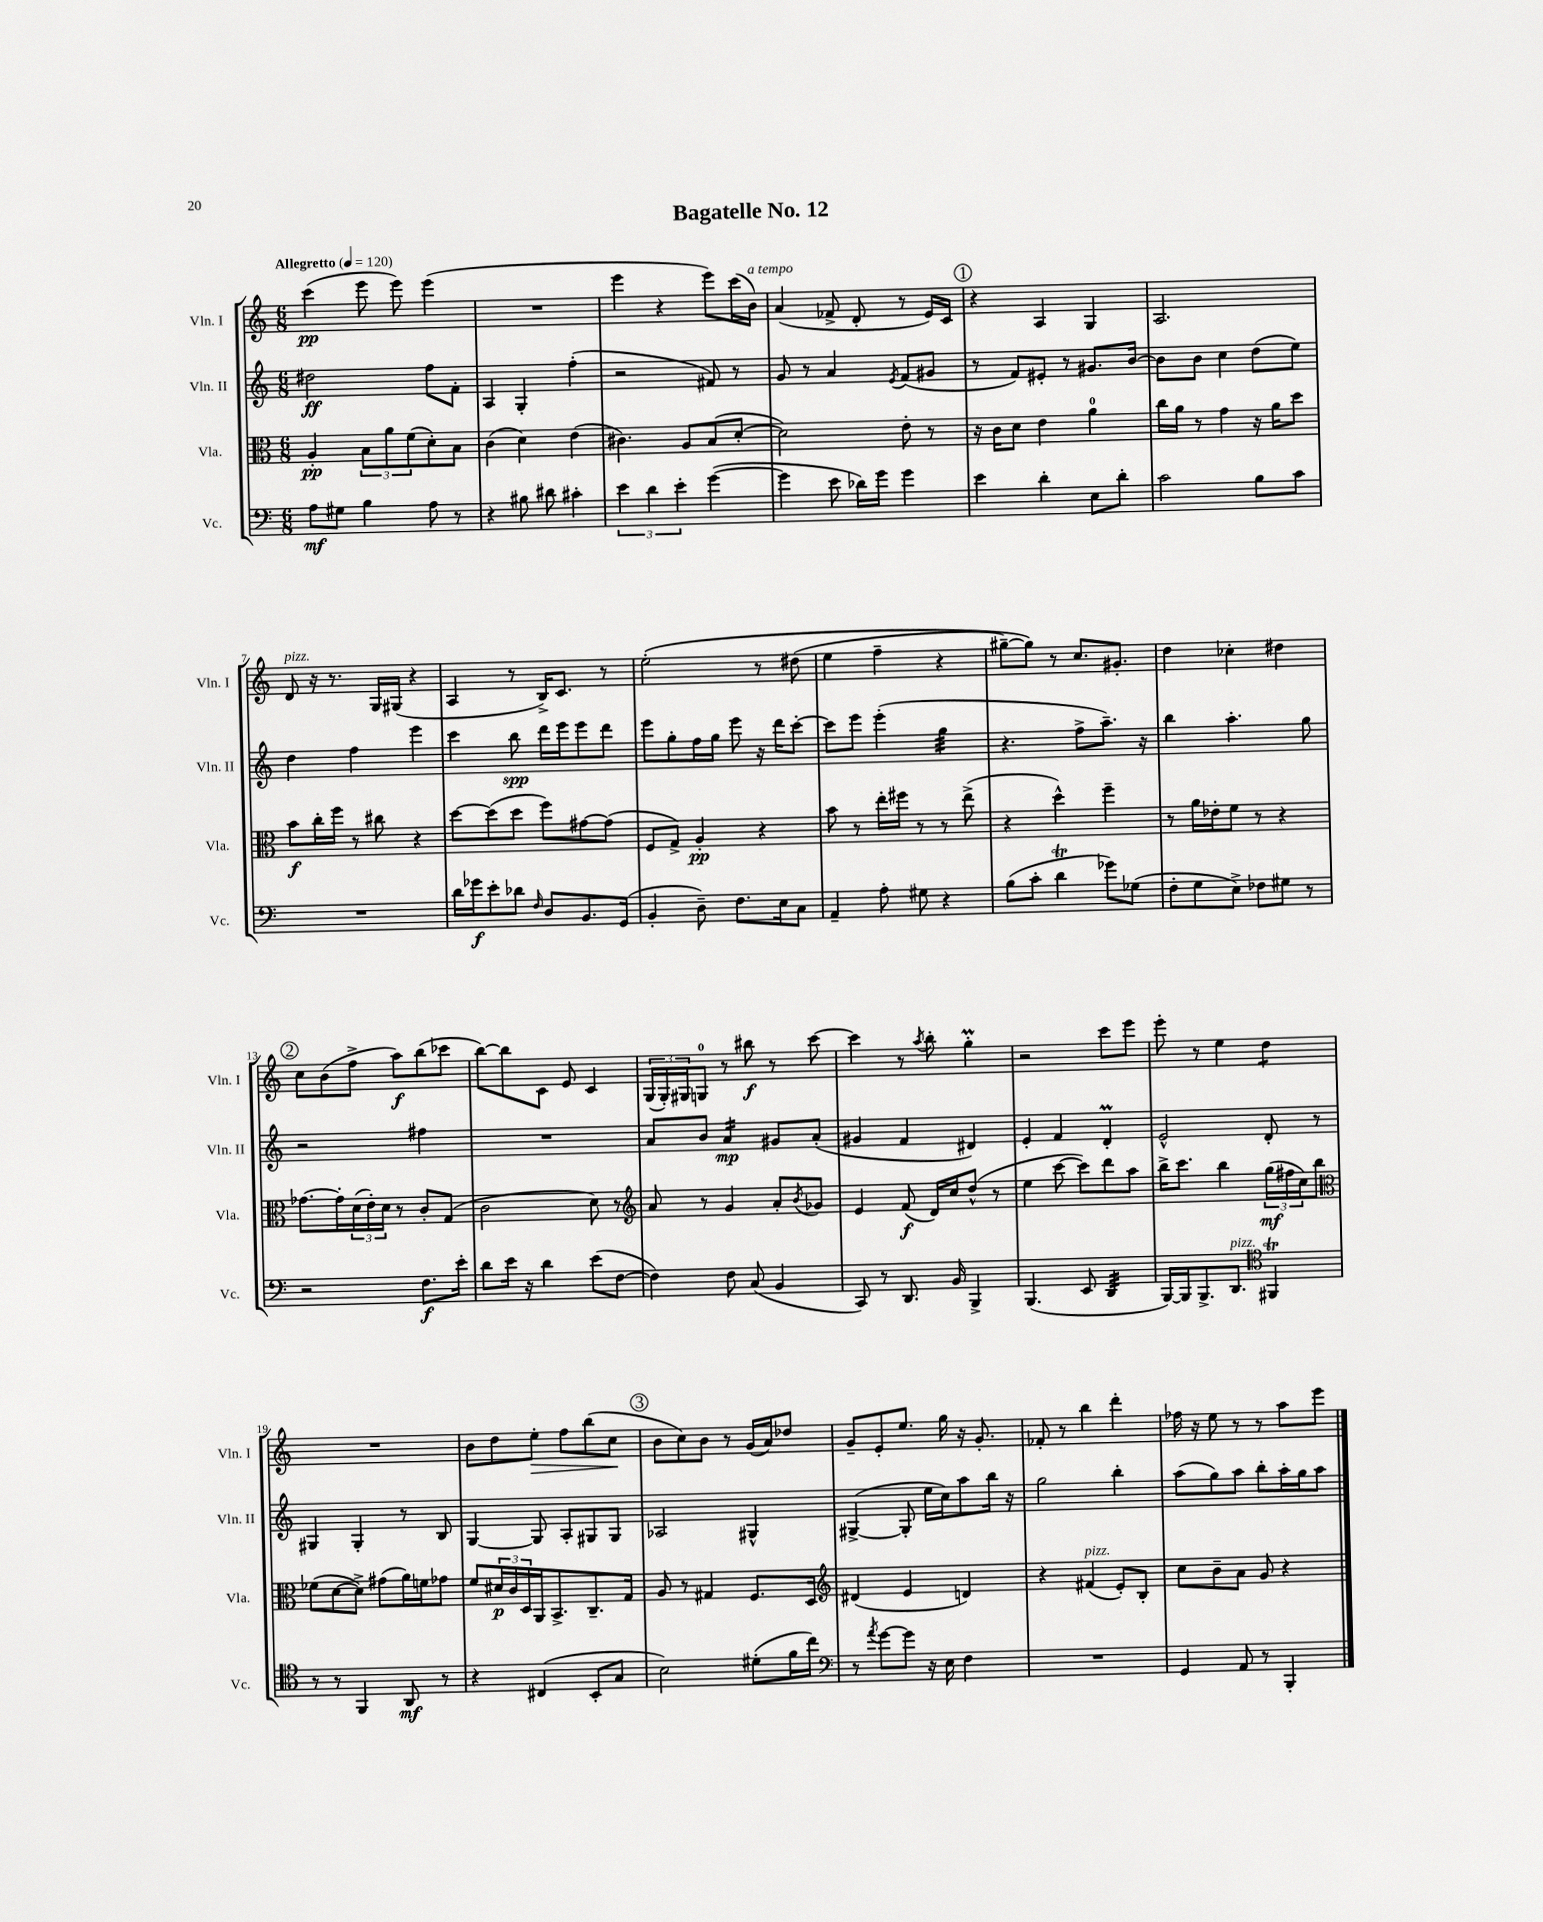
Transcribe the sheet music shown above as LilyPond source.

\header { title = "Bagatelle No. 12" }
<<
\new StaffGroup <<
\new Staff = "s0" \with { instrumentName = "Vln. I" shortInstrumentName = "Vln. I" } {
    \clef treble \key c \major \numericTimeSignature \time 6/8 \tempo "Allegretto" 4 = 120
    c'''4\pp( e'''8 e'''8) e'''4( |
    R2. |
    e'''4 r4 e'''8) c'''16( b'16^\markup { \italic "a tempo" }) |
    a'4( fes'8-> d'8-. r8 e'16) c'16 |
    \mark \markup { \circle "1" } r4 a4 g4 |
    a2. |
    d'8^\markup { \italic "pizz." } r16 r8. g16 gis16( r4 |
    a4 r8 b16->) c'8. r8 |
    e''2-.\( r8 dis''8( |
    e''4 f''4-- r4 |
    gis''8~--) gis''8\) r8 c''8. gis'8.-. |
    d''4 ces''4-. dis''4 |
    \mark \markup { \circle "2" } c''8 b'8( f''8-> a''8\f) b''8( ces'''8 |
    b''8~) b''8 c'8 e'8 c'4 |
    \tuplet 3/2 { g16( g16-.) gis16 } g8-0 r8 bis''8\f r8 c'''8~ |
    c'''4 r8 \acciaccatura { a''8 } b''8-. g''4-.\prall |
    r2 c'''8 e'''8 |
    e'''8-. r8 e''4 d''4:8 |
    R2. |
    b'8 d''8 e''8-.\> f''8 b''8( c''8\! |
    \mark \markup { \circle "3" } b'8 c''8) b'8 r8 g'16( a'16) des''8 |
    g'8-- e'8-. e''8. g''16 r16 g'8.-. |
    fes'8-. r8 b''4 d'''4-. |
    fes''16 r16 e''8 r8 r8 a''8 e'''8 \bar "|." |
}
\new Staff = "s1" \with { instrumentName = "Vln. II" shortInstrumentName = "Vln. II" } {
    \clef treble \key c \major \numericTimeSignature \time 6/8
    dis''2\ff f''8 f'8-. |
    a4 g4-. f''4-.( |
    r2 fis'8) r8 |
    g'8 r8 a'4 \acciaccatura { e'8 } f'8( gis'8 |
    \mark \markup { \circle "1" } r8 f'8) eis'8-. r8 gis'8. b'16~ |
    b'8 b'8 c''4 d''8( e''8) |
    d''4 f''4 e'''4 |
    c'''4 b''8\spp d'''16 e'''16 e'''8 d'''8 |
    e'''8 g''8-. f''16 g''16 e'''8 r16 d'''16 c'''8~-. |
    c'''8 e'''8 e'''4-.( g''4:32 |
    r4. f''8-> a''8.--) r16 |
    b''4 a''4.-. g''8 |
    \mark \markup { \circle "2" } r2 fis''4 |
    R2. |
    a'8 b'8 a'4:16\mp gis'8 a'8-.( |
    gis'4 f'4 dis'4) |
    e'4-. f'4 d'4-.\prall |
    e'2-^ d'8-. r8 |
    gis4 gis4-. r8 b8 |
    g4~ g8 a8-. gis8 gis8 |
    \mark \markup { \circle "3" } aes2 gis4-^ |
    gis4~->( gis8-. e''16 c''16) a''8 b''16 r16 |
    g''2 b''4-. |
    a''8( g''8) a''8 b''8-. a''16-. g''16 a''8 \bar "|." |
}
\new Staff = "s2" \with { instrumentName = "Vla." shortInstrumentName = "Vla." } {
    \clef alto \key c \major \numericTimeSignature \time 6/8
    a4-.\pp \tuplet 3/2 { b8 a'8 f'8( } d'8-.) b8 |
    c'4( d'4) e'4( |
    cis'4.) a8 b8( d'8~-. |
    d'2) e'8-. r8 |
    \mark \markup { \circle "1" } r16 c'16 d'8 e'4 a'4-0 |
    c''16 a'16 r8 g'4 r16 a'16 d''8 |
    b'8\f c''16-. f''16 r8 cis''8 r4 |
    d''8~ d''8( d''8 f''8) gis'8~ gis'8( |
    f8 g8->) a4-.\pp r4 |
    b'8 r8 e''16-. fis''16 r8 r8 e''8->( |
    r4 d''4-^) f''4-- |
    r8 a'16 ees'16-. f'8 r8 r4 |
    \mark \markup { \circle "2" } ges'8.~ ges'16-. \tuplet 3/2 { d'16( e'16-.) d'16 } r8 c'8-. g8( |
    c'2 d'8) r8 |
    \clef treble a'8 r8 g'4 a'8-. \acciaccatura { b'8 } ges'8 |
    e'4 f'8\f( d'16) c''16 d''8-^( r8 |
    e''4 c'''8~ c'''8) d'''8 a''8 |
    b''16-> c'''8. b''4 \tuplet 3/2 { g''16\mf( fis''16 c''16) } b''8 |
    \clef alto fes'8( d'8~ d'8->) gis'8( a'16) f'16 ges'8 |
    f'8 \tuplet 3/2 { dis'16\p c'16 d16 } a,16 b,8.-> c8.-- g16 |
    \mark \markup { \circle "3" } a8 r8 gis4 f8. d16 |
    \clef treble dis'4( e'4 d'4) |
    r4 fis'4^\markup { \italic "pizz." }( e'8-.) b8-. |
    c''8 b'8-- a'8 g'8 r4 \bar "|." |
}
\new Staff = "s3" \with { instrumentName = "Vc." shortInstrumentName = "Vc." } {
    \clef bass \key c \major \numericTimeSignature \time 6/8
    a8\mf gis8 b4 a8 r8 |
    r4 bis8 dis'8 cis'4-. |
    \tuplet 3/2 { e'4 d'4 e'4-. } g'4~( |
    g'4 e'8 des'16) g'16 g'4 |
    \mark \markup { \circle "1" } e'4 d'4-. e8 d'8-. |
    c'2 b8 c'8 |
    R2. |
    d'16 ges'16\f e'8-. des'8 \grace { f16 } d8 b,8. g,16( |
    b,4-. d8--) f8. e16 c8 |
    a,4-- a8-. gis8 r4 |
    b8( c'8-. d'4\trill ges'8) ges8( |
    f8-. g8 e8->) fes8 gis8 r8 |
    \mark \markup { \circle "2" } r2 f8.\f e'16-. |
    d'8 e'16 r16 d'4 e'8( f8~ |
    f4) f8 c8( b,4 |
    c,8) r8 d,8. b,16 b,,4-> |
    b,,4.( e,8 d,4:32 |
    b,,16~) b,,16 b,,8.-> d,8.^\markup { \italic "pizz." } \clef tenor fis,4\trill |
    r8 r8 f,4 a,8\mf r8 |
    r4 cis4( b,8-. g8 |
    \mark \markup { \circle "3" } b2) dis'8-.( f'16 c''16) |
    \clef bass r8 \acciaccatura { a'8 } g'8~ g'8 r16 e16 f4 |
    R2. |
    g,4 a,8 r8 b,,4-. \bar "|." |
}
>>
>>
